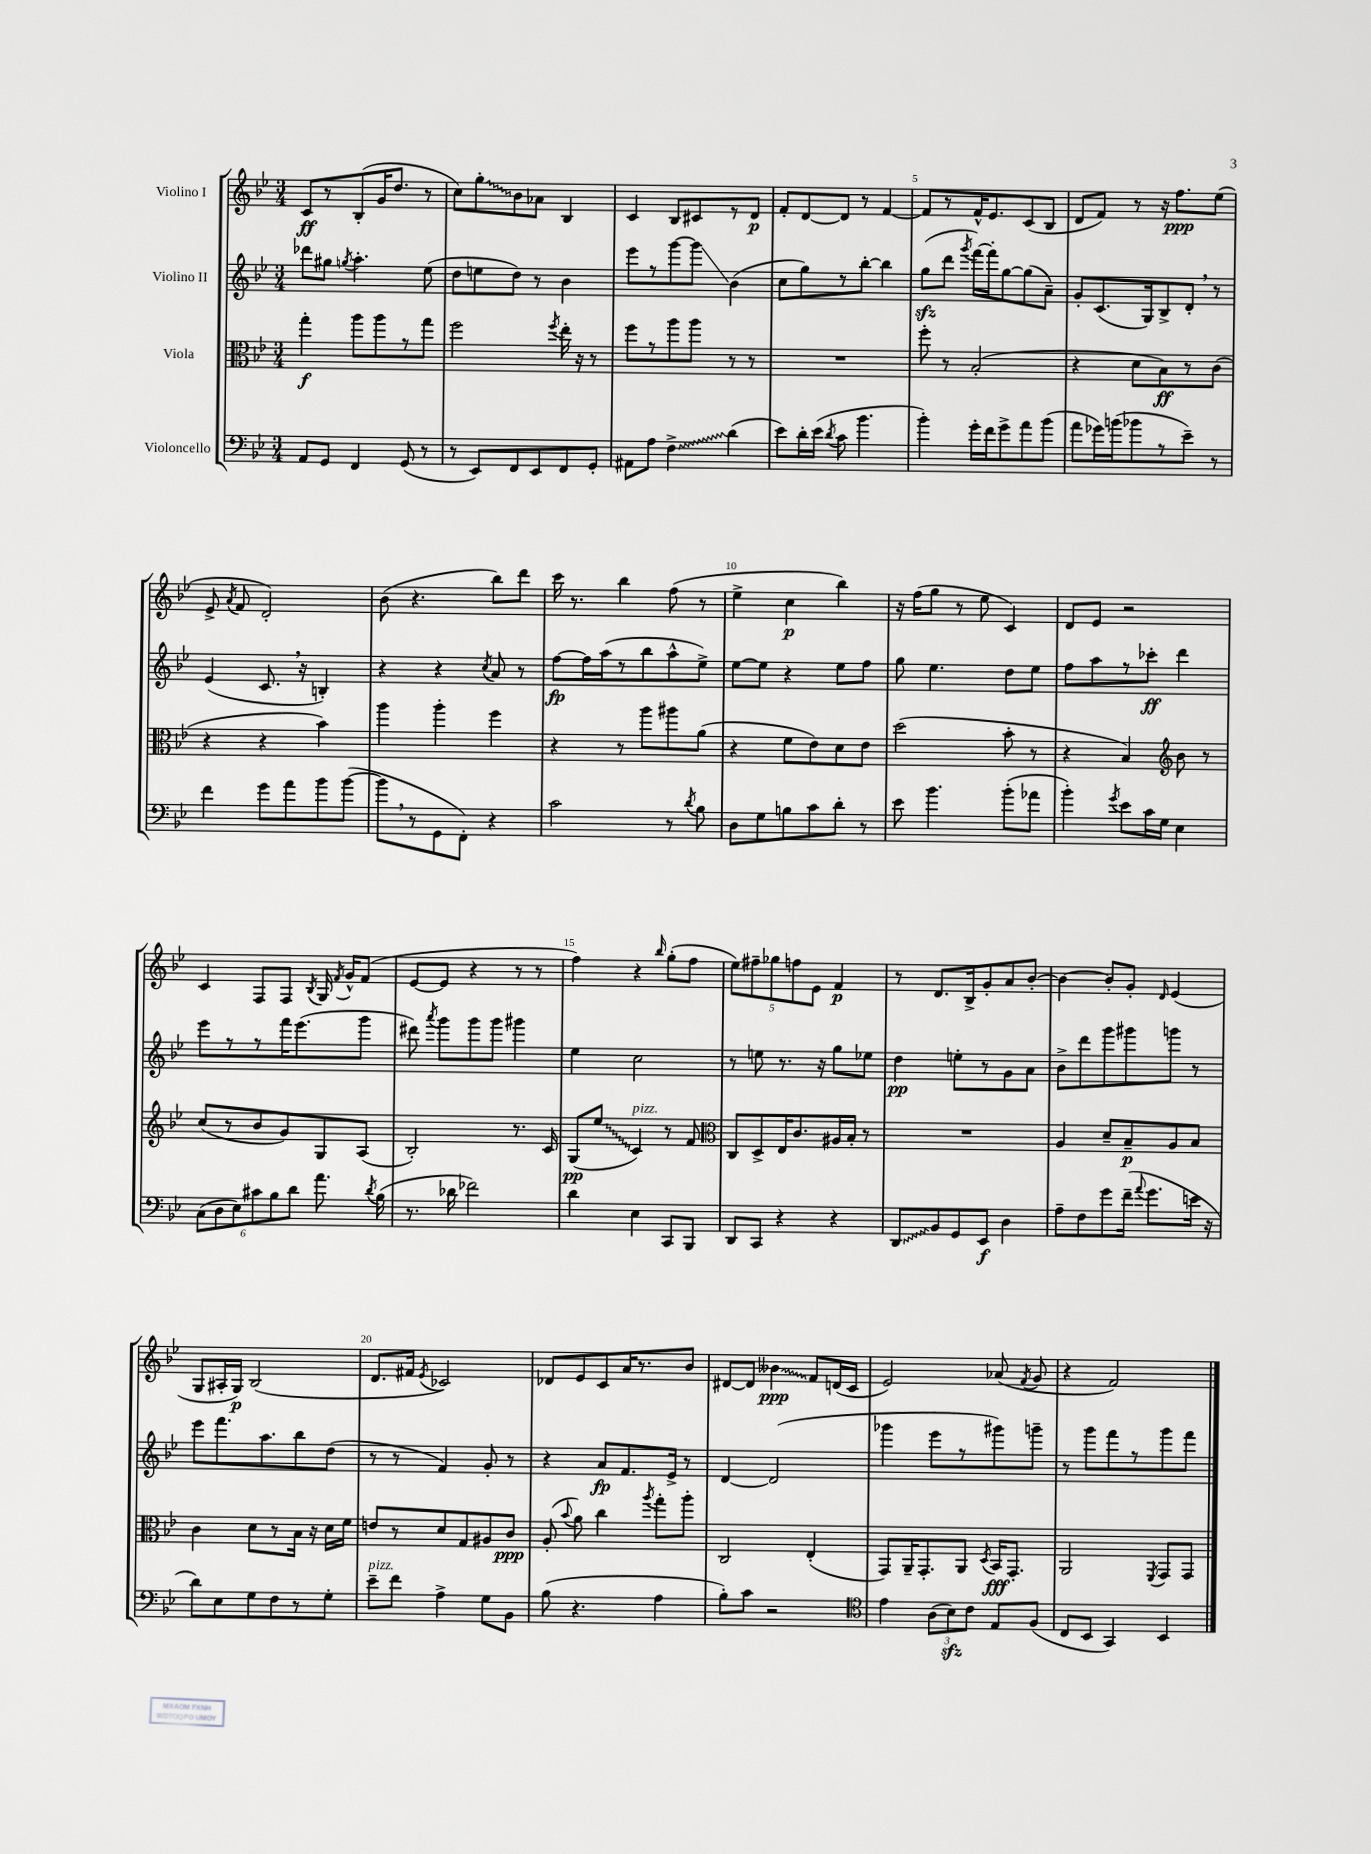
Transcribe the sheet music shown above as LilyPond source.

<<
\new StaffGroup <<
\new Staff = "s0" \with { instrumentName = "Violino I" } {
    \clef treble \key bes \major \numericTimeSignature \time 3/4
    \autoBeamOff c'8[\ff r8 bes8-.( g'16 d''8.] r8 |
    c''8[) \once \override Glissando.style = #'zigzag g''8-.\glissando bes'8 aes'8] bes4 |
    c'4 bes8[ cis'8 r8 d'8]\p |
    f'8[-. d'8~ d'8] r8 f'4~ |
    f'8[ r8 f'16-^ ees'8. c'8( bes8] |
    d'8[ f'8]) r8 r16 f''8.[\ppp ees''8]( |
    ees'8-> \acciaccatura { a'8 } f'8 d'2-.) |
    bes'8( r4. bes''8[) d'''8] |
    c'''16 r8. bes''4 f''8( r8 |
    ees''4-> c''4\p bes''4) |
    r16 f''16[( g''8] r8 ees''8 c'4) |
    d'8[ ees'8] r2 |
    c'4 f8[ f8] \acciaccatura { bes8 } g16 \acciaccatura { f'8 } g'16[-^ f'8]( |
    ees'8[~ ees'8] r4 r8 r8 |
    f''4) r4 \grace { bes''16 } g''8[-.( f''8] |
    \tuplet 5/4 { ees''8[) fis''8-- ges''8 f''8 ees'8] } f'4\p |
    r8 d'8.[ bes16-> g'8-. a'8 bes'8]~-. |
    bes'4~ bes'8[-. g'8]-. \grace { d'16 } ees'4( |
    g8[ ais16-. g16]\p) bes2( |
    d'8.[ fis'16] \acciaccatura { ees'8 } ces'2) |
    des'8[ ees'8 c'8 a'16 r8. bes'8] |
    dis'8[~ dis'8] \once \override Glissando.style = #'zigzag beses'4\glissando\ppp f'8[ d'16( c'16] |
    ees'2) aes'8( \acciaccatura { f'8 } g'8 |
    r4 f'2) \bar "|." |
}
\new Staff = "s1" \with { instrumentName = "Violino II" } {
    \clef treble \key bes \major \numericTimeSignature \time 3/4
    \autoBeamOff des'''8[ gis''8] \acciaccatura { g''8 } a''4.-. ees''8( |
    d''8[ e''8 d''8]) r8 bes'4 |
    ees'''8[ r8 g'''8~ g'''8]\glissando bes'4( |
    c''8[ g''8) r8 bes''8]~-. bes''4 |
    g''8[\sfz( d'''8] \acciaccatura { g'''8 } f'''16[~) f'''16-. g''8~ g''8( a'8]--) |
    g'8[-. c'8.( g16) bes8-> d'8]-. \breathe r8 |
    ees'4( c'8. \breathe r16 b4-.) |
    r4 r4 \acciaccatura { c''8 } a'8 r8 |
    f''8[~\fp f''16 a''16( r8 bes''8 a''8-^ ees''8]->) |
    ees''8[~ ees''8] r4 ees''8[ f''8] |
    g''8 ees''4. d''8[ ees''8] |
    f''8[ a''8 r8 ces'''8]-.\ff d'''4 |
    ees'''8[ r8 r8 f'''16 ees'''8.( g'''8] |
    dis'''8) \acciaccatura { a'''8 } g'''8[ g'''8 g'''8] gis'''4 |
    ees''4 c''2 |
    r8 e''8 r8. r16 g''8[ ees''8] |
    d''4\pp e''8[-. r8 g'8 a'8] |
    bes'8[-> d'''8 g'''8 gis'''8 g'''8] r8 |
    ees'''8[ f'''8. a''8. bes''8 d''8]( |
    r8 r8 f'4) g'8-. r8 |
    r4 a'8[\fp f'8. ees'16]-> r8 |
    d'4~ d'2( |
    ges'''4 ees'''8[ r8 gis'''8) g'''8]-- |
    r8 g'''8[ f'''8 r8 g'''8 f'''8] \bar "|." |
}
\new Staff = "s2" \with { instrumentName = "Viola" } {
    \clef alto \key bes \major \numericTimeSignature \time 3/4
    \autoBeamOff g''4-.\f a''8[ a''8 r8 g''8] |
    f''2 \acciaccatura { f''8 } ees''16-. r16 r8 |
    f''8[ r8 a''8 a''8] r8 r8 |
    R2. |
    f''8-. r8 bes2-.( |
    r4 d'8[ bes8\ff) r8 c'8]( |
    r4 r4 bes'4) |
    a''4 a''4-. f''4 |
    r4 r8 a''8[ ais''8 a'8]( |
    r4 f'8[ ees'8) d'8 ees'8] |
    d''2( bes'8-. r8 |
    r4 bes4) \clef treble bes'8 r8 |
    c''8[( r8 bes'8 g'8) g8 a8]( |
    bes2-.) r8. c'16 |
    g8[\pp( \once \override Glissando.style = #'zigzag ees''8]\glissando c'4^\markup { \italic "pizz." }) r8 f'8 |
    \clef alto c8[ d8-> ees16 c'8. ais16 bes16]-. r8 |
    R2. |
    a4 d'8[-- bes8--\p a8 bes8] |
    c'4 d'8[ r8 bes16] r16 d'16[ f'16] |
    e'8[ r8 d'8 g8 ais8 c'8]\ppp |
    a8-.( \appoggiatura { bes'8 } a'8) c''4 \acciaccatura { a''8 } g''8[-. a''8]-. |
    c2 ees4-.( |
    g,8[) a,16-- g,8.-. a,8] \acciaccatura { d8 } bes,16[\fff g,8.]-. |
    a,2 \acciaccatura { f,8 } g,8[ g,8] \bar "|." |
}
\new Staff = "s3" \with { instrumentName = "Violoncello" } {
    \clef bass \key bes \major \numericTimeSignature \time 3/4
    \autoBeamOff a,8[ g,8] f,4 g,8( r8 |
    r8 ees,8[) f,8 ees,8 f,8 g,8]-. |
    ais,8[ a8] \once \override Glissando.style = #'zigzag f4->\glissando d'4( |
    ees'8[) d'16-. ees'16]( \acciaccatura { d'8 } c'8 bes'4. |
    bes'4-.) g'16[-. f'16 g'8-> a'8 bes'8]( |
    a'8[ ges'16) b'16( bes'8 r8 ees'8]--) r8 |
    f'4 g'8[ a'8 bes'8 bes'8]~( |
    bes'8[ \breathe r8 g,8 f,8]-.) r4 |
    c'2 r8 \acciaccatura { d'8 } bes8 |
    d8[ g8 b8 c'8 d'8]-. r8 |
    ees'8 bes'4. bes'8[-.( aes'8] |
    bes'4-.) \acciaccatura { g'8 } ees'8[ c'16 g16] ees4 |
    \tuplet 6/4 { c8[( d8 ees8) cis'8 bes8 d'8] } a'8. \acciaccatura { d'8 } bes16( |
    r8. des'16 fes'2) |
    d'4 ees4 c,8[ bes,,8] |
    d,8[ c,8] r4 r4 |
    \once \override Glissando.style = #'zigzag d,8[\glissando bes,8 g,8 ees,8]\f d4 |
    a8[-- f8 g'8 f'16]--( \appoggiatura { a'8 } g'8.[ e'16] r16 |
    d'8[) ees8 g8 f8 r8 g8]-. |
    ees'8[--^\markup { \italic "pizz." } f'8] a4-> g8[ bes,8] |
    bes8( r4. a4 |
    bes8[-.) c'8] r2 |
    \clef tenor ees'4 \tuplet 3/2 { a8[( bes8\sfz) c'8] } ees8[ f8]( |
    c8[ bes,8] g,4) bes,4 \bar "|." |
}
>>
>>
\layout { \context { \Score \override BarNumber.break-visibility = ##(#f #t #t) barNumberVisibility = #(every-nth-bar-number-visible 5) } }
